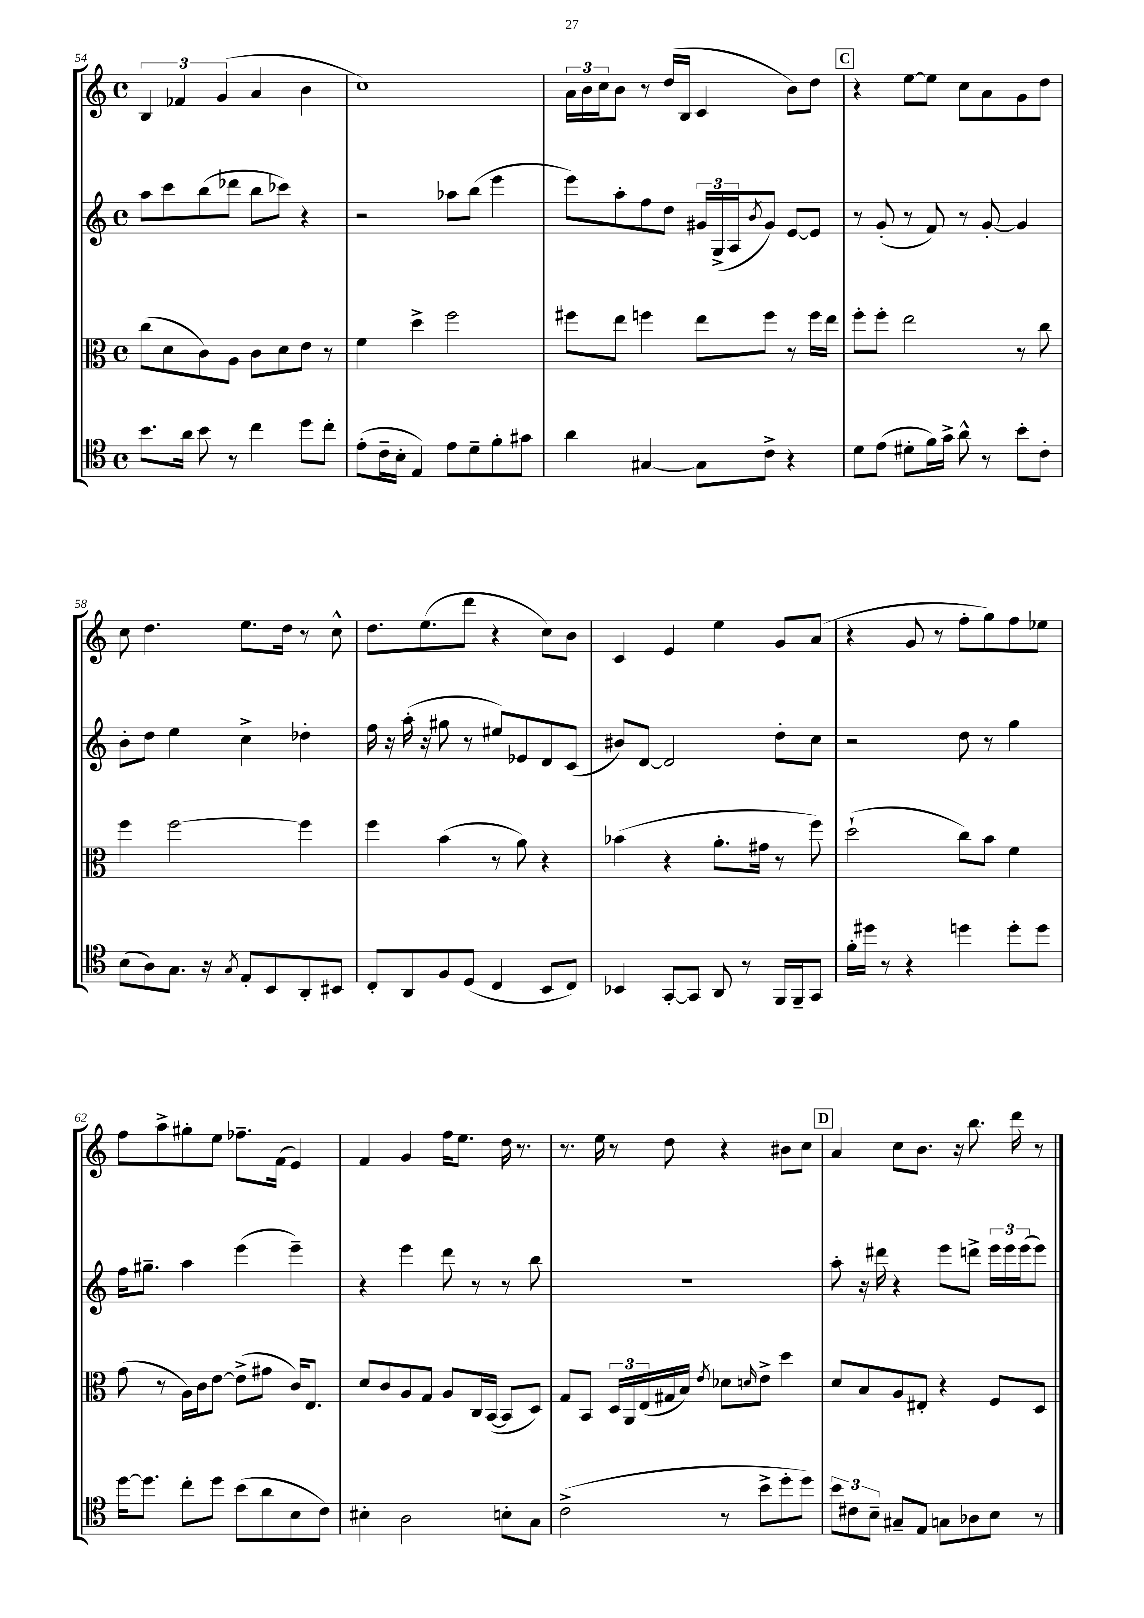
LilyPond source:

<<
\new StaffGroup <<
\new Staff = "s0" {
    \clef treble \key c \major \defaultTimeSignature \time 4/4
    \tuplet 3/2 { b4 fes'4 g'4( } a'4 b'4 |
    c''1) |
    \tuplet 3/2 { a'16 b'16 c''16 } b'8 r8 d''16( b16 c'4 b'8) d''8 |
    \mark \markup { \box "C" } r4 e''8~ e''8 c''8 a'8 g'8 d''8 |
    c''8 d''4. e''8. d''16 r8 c''8-^ |
    d''8. e''8.( d'''8 r4 c''8) b'8 |
    c'4 e'4 e''4 g'8 a'8( |
    r4 g'8 r8 f''8-. g''8) f''8 ees''8 |
    f''8 a''8-> gis''8-. e''8 fes''8.-- f'16( e'4) |
    f'4 g'4 f''16 e''8. d''16 r8. |
    r8. e''16 r8 d''8 r4 bis'8 c''8 |
    \mark \markup { \box "D" } a'4 c''8 b'8. r16 b''8. d'''16 r8 \bar "|." |
}
\new Staff = "s1" {
    \clef treble \key c \major \defaultTimeSignature \time 4/4
    a''8 c'''8 b''8( des'''8 b''8 ces'''8) r4 |
    r2 aes''8 b''8( e'''4 |
    e'''8) a''8-. f''8 d''8 \tuplet 3/2 { gis'16 g16->( a16 } \acciaccatura { b'8 } gis'8) e'8~ e'8 |
    \mark \markup { \box "C" } r8 g'8-.( r8 f'8) r8 g'8~-. g'4 |
    b'8-. d''8 e''4 c''4-> des''4-. |
    f''16 r16 a''16-.( r16 gis''8 r8 eis''8) ees'8 d'8 c'8( |
    bis'8) d'8~ d'2 d''8-. c''8 |
    r2 d''8 r8 g''4 |
    f''16 gis''8.-- a''4 e'''4( e'''4--) |
    r4 e'''4 d'''8 r8 r8 b''8 |
    R1 |
    \mark \markup { \box "D" } a''8-. r16 dis'''16 r4 e'''8 d'''8-> \tuplet 3/2 { e'''16 e'''16 e'''16( } e'''8) \bar "|." |
}
\new Staff = "s2" {
    \clef alto \key c \major \defaultTimeSignature \time 4/4
    c''8( d'8 c'8) a8 c'8 d'8 e'8 r8 |
    f'4 d''4-> f''2 |
    fis''8 e''8 f''4 e''8 f''8 r8 f''16 e''16 |
    \mark \markup { \box "C" } f''8-. f''8-. e''2 r8 c''8 |
    f''4 f''2~ f''4 |
    f''4 b'4( r8 a'8) r4 |
    bes'4( r4 a'8.-. gis'16 r8 f''8) |
    d''2-!( c''8) b'8 f'4 |
    g'8( r8 a16) c'16 e'8~ e'8->( gis'8 c'16) e8. |
    d'8 c'8 a8 g8 a8 c16 b,16~( b,8 d8) |
    g8 b,8 \tuplet 3/2 { d16 a,16 e16( } gis16 b16) \acciaccatura { e'8 } des'8 \grace { d'16 } e'8-> d''4 |
    \mark \markup { \box "D" } d'8 b8 a8 eis8-. r4 f8 d8 \bar "|." |
}
\new Staff = "s3" {
    \clef tenor \key c \major \defaultTimeSignature \time 4/4
    b'8. a'16 b'8 r8 c''4 d''8 c''8-. |
    e'8-.( c'16-- b16-. e4) e'8 d'8-- f'8-. gis'8 |
    a'4 gis4~ gis8 c'8-> r4 |
    \mark \markup { \box "C" } d'8 e'8( dis'8-. f'16) g'16-> a'8-^ r8 b'8-. c'8-. |
    b8( a8) g8. r16 \acciaccatura { g8 } e8-. b,8 a,8-. bis,8 |
    c8-. a,8 f8 d8( c4 b,8 c8) |
    bes,4 g,8~-. g,8 a,8 r8 f,16 f,16-- g,8 |
    f'16-. dis''16 r8 r4 d''4 d''8-. d''8 |
    d''16~ d''8. c''8-. d''8 b'8( a'8 b8 c'8) |
    bis4-. a2 b8-. g8 |
    c'2->( r8 b'8-> d''8-. d''8) |
    \mark \markup { \box "D" } \tuplet 3/2 { b'8 cis'8 b8-- } gis8-- e8 g8 aes8 b8 r8 \bar "|." |
}
>>
>>
\layout { \context { \Score currentBarNumber = #54 } }
